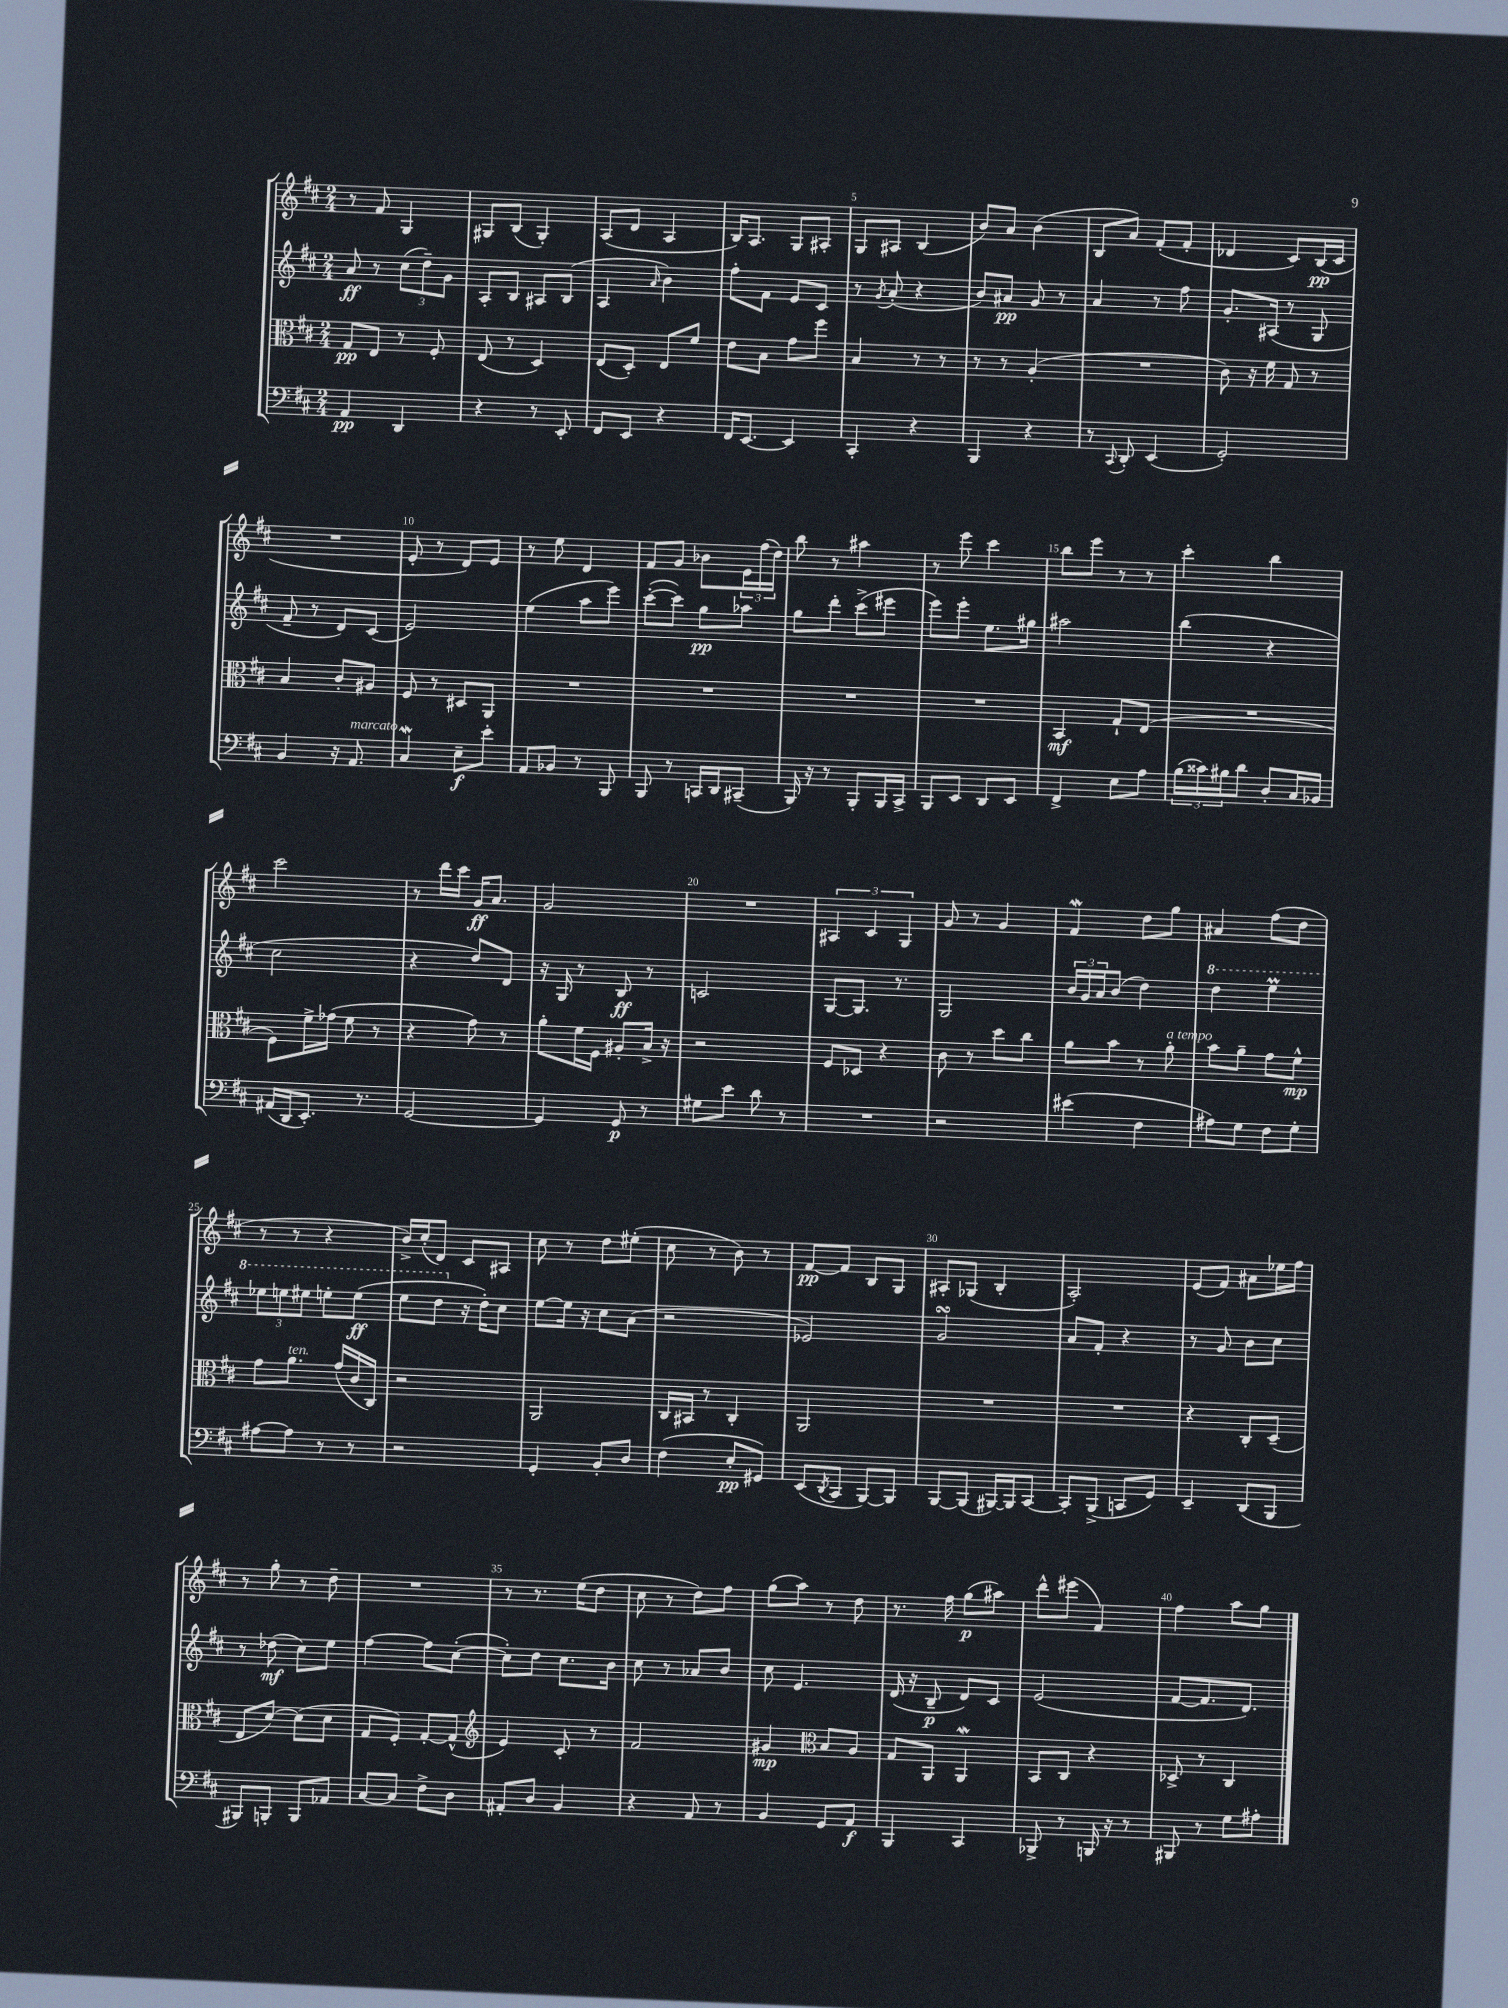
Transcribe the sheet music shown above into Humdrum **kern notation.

**kern	**kern	**kern	**kern
*staff4	*staff3	*staff2	*staff1
*clefF4	*clefC3	*clefG2	*clefG2
*k[f#c#]	*k[f#c#]	*k[f#c#]	*k[f#c#]
*M2/4	*M2/4	*M2/4	*M2/4
4AA/	8G/L	8a/	8r
.	8E/J	8r	8f#/
4DD/	8r	(12cc#\L	4G/
.	.	12dd~\)	.
.	8F#'/	.	.
.	.	12g\J	.
=	=	=	=
4r	(8E/	8A'/L	8G#/L
.	8r	8B/J	(8B/J
8r	4D/)	8A#/L	4G#'/)
8EE'/	.	(8B/J	.
=	=	=	=
8FF#/L	(8E/L	4A/	(8A/L
8EE/J	8D'/J)	.	8d/J
.	.	16qqa/	.
4r	8E/L	4b\)	4A/
.	8f#/J	.	.
=	=	=	=
16FF#/LK	8e\L	8ff#'\L	16B/LK)
[8.EE/J	.	.	8.A/J
.	8B\J	8f#\J	.
4EE/]	8g\L	8e/L	8G/L
.	8ff#\J	8c#/J	8A#'/J
=	=	=	=
4CC#'/	4B/	8r	8G/L
.	.	8qg/	.
.	.	(8a'/	8A#/J
4r	8r	4r	(4B/
.	8r	.	.
=	=	=	=
4BBB/	8r	8b/L)	8b/L)
.	8r	8a#/J	8a/J
4r	(4A'/	8g/	(4b\
.	.	8r	.
=	=	=	=
8r	2r	4a/	8B/L
8qqCC#/	.	.	.
8DD'/	.	.	8a/J)
(4EE/	.	8r	(8f#'/L
.	.	8ff#\	8f#'/J
=	=	=	=
2GG'/)	8c#\)	8.g'/L	4d-/
.	16r	.	.
.	16f#\	(16A#/Jk	.
.	8G/	8r	8c#/L)
.	8r	8G/	(16B/L
.	.	.	16c#/JJ
=	=	=	=
4BB/	4B/	8f#~/	2r
.	.	8r	.
16r	8c#'/L	8d/L)	.
8.AA/	.	.	.
.	8A#/J	(8c#/J	.
=	=	=	=
4C#/	8F#/	2e/)	8e'/
.	8r	.	8r
8E~\L	8D#/L	.	8d/L)
8e'\J	8AA/J	.	8e/J
=	=	=	=
8AA/L	2r	(4ee\	8r
8BB-/J	.	.	8ee\
8r	.	8aa\L	4d/
8BBB/	.	8eee\J)	.
=	=	=	=
8BBB/	2r	([8ccc#'\L	8f#/L
8r	.	8ccc#\]J)	8g/J
16CC/LL	.	8gg\L	8b-\L
16DD/J	.	.	.
(8CC#~/J	.	8aa-\J	24e\L
.	.	.	(24ff#\
.	.	.	24dd\JJ)
=	=	=	=
16BBB/)	2r	8gg\L	8bb\
16r	.	.	.
8r	.	8ddd'\J	8r
8BBB'/L	.	(8ccc#^\L	4aa#\
16BBB/L	.	8eee#\J	.
16CC#^/JJ	.	.	.
=	=	=	=
8BBB/L	2r	8eee\L)	8r
8EE/J	.	8eee'\J	8eee\
8DD/L	.	8.ee\L	4ccc#\
8EE/J	.	.	.
.	.	16gg#\Jk	.
=	=	=	=
4FF#^/	4BB/	2aa#\	8bb\L
.	.	.	8eee\J
8E\L	8G`/L	.	8r
8A\J	(8E/J	.	8r
=	=	=	=
(24B\LL	2r	(4bb\	4ccc#'\
24c##\)	.	.	.
24B#\J	.	.	.
8d\J	.	.	.
8D'/L	.	4r	4bb\
16C#/L	.	.	.
16BB-/JJ	.	.	.
=	=	=	=
(16AA#/LL	8F#\L)	2cc#\	2ccc#\
16DD/J	.	.	.
8.EE'/J)	16f#^\L	.	.
.	(16g-\JJ	.	.
.	8f#\	.	.
8.r	.	.	.
.	8r	.	.
=	=	=	=
[2GG/	4r	4r	8r
.	.	.	16ddd\LL
.	.	.	16ccc#\JJ
.	8g\)	8dd/L)	16g/LK
.	.	.	8.a/J
.	8r	8d/J	.
=	=	=	=
4GG/]	8a'\L	16r	2g/
.	.	16G/	.
.	16f#\L	8r	.
.	16F#\JJ	.	.
8GG/	8A#'/L	8B/	.
8r	16B^/Jk	8r	.
.	16r	.	.
=	=	=	=
8G#\L	2r	2c/	2r
8e\J	.	.	.
8d\	.	.	.
8r	.	.	.
=	=	=	=
2r	8F#/L	[8G/L	6A#/
.	8D-/J	8.G/]J	.
.	.	.	6c#/
.	4r	.	.
.	.	8.r	.
.	.	.	6G/
=	=	=	=
2r	8c#\	2G/	8g/
.	8r	.	8r
.	8dd\L	.	4g/
.	8cc#\J	.	.
=	=	=	=
(4e#\	8a\L	24b/LL	4f#/
.	.	24g/	.
.	.	24a/J	.
.	8b\J	(8b/J	.
4F#\	8r	4dd\)	8dd\L
.	8a'\	.	8gg\J
=	=	=	=
8A#\L)	8b\L	4ddd\	4a#/
8G\J	8a~\J	.	.
8F#\L	8g\L	4eee\	(8ff#\L
8G'\J	8f#^^\J	.	8dd\J
=	=	=	=
[8A#\L	8g\L	12eee-\L	8r
.	.	12eee\	.
8A#\]J	8.a\J	.	8r
.	.	12eee#\J	.
8r	.	8eee'\L	4r
.	(16g/LL	.	.
8r	16c#/	(8eee\J	.
.	16C#/JJ)	.	.
=	=	=	=
2r	2r	8eee\L	16b^/LL)
.	.	.	(16cc#'/J
.	.	8ddd\J	8d/J)
.	.	16r	8c#/L
.	.	16dd'\LK)	.
.	.	8cc#\J	8A#/J
=	=	=	=
4GG'/	2AA/	[8ee\L	8cc#\
.	.	16ee\]Jk	8r
.	.	16r	.
8BB'/L	.	8cc#\L	8dd\L
8D/J	.	(8a\J	(8ee#'\J
=	=	=	=
(4F#\	16C#/LL	2r	8cc#\
.	16BB#/JJ	.	.
.	8r	.	8r
8E'/L	4C#'/	.	8b\)
8GG#/J)	.	.	8r
=	=	=	=
(8EE/L	2AA/	2e-/)	[8f#/L
8qDD/	.	.	.
8CC#/J	.	.	8f#/]J
[8BBB/L)	.	.	8B/L
8BBB/]J	.	.	8G/J
=	=	=	=
[8BBB/L	2r	2g/	8A#'/L
(8BBB/]J	.	.	(8G-/J
[16BBB#/LL)	.	.	4B'/
16BBB#/]J	.	.	.
[8CC#/J	.	.	.
=	=	=	=
8CC#'/]L	2r	8a/L	2A'/)
(8BBB^/J	.	8f#'/J	.
8CC/L	.	4r	.
8GG/J)	.	.	.
=	=	=	=
4EE~/	4r	8r	(8e/L
.	.	8g/	8f#/J)
(8DD/L	8C#'/L	8b\L	8a#\L
8BBB/J	(8D~/J	8cc#\J	16ee-\L
.	.	.	16ff#\JJ
=	=	=	=
8BBB#/L)	8E/L	8r	8r
8BBB'/J	[8d/J)	(8dd-\	8gg'\
8BBB/L	(8d\]L	8cc#\L)	8r
8AA-/J	8d\J	8ee\J	8dd~\
=	=	=	=
[8C#/L	8G/L	[4ff#\	2r
8C#/]J	8F#'/J)	.	.
8F#^\L	[8G'/L	8ff#\]L	.
8D\J	(8G^^/]J	([8cc#'\J	.
=	=	=	=
*	*clefG2	*	*
8AA#'/L	4e/)	8cc#'\]L)	8r
8D/J	.	8dd\J	8.r
4BB/	8c#'/	8.cc#\L	.
.	.	.	(16ee\LK
.	8r	.	8dd\J
.	.	16b\Jk	.
=	=	=	=
4r	2f#/	8cc#\	8cc#\
.	.	8r	8r
8AA/	.	8a-/L	8dd\L)
8r	.	8b/J	8ff#\J
=	=	=	=
4BB/	4g#/	8cc#\	(8gg\L
.	.	4.e/	8aa\J)
*	*clefC3	*	*
8GG/L	8B/L	.	8r
8AA/J	8A/J	.	8dd\
=	=	=	=
4BBB/	8G/L	(16d/	8.r
.	.	16r	.
.	8AA/J	8B~/	.
.	.	.	16ff#\
4CC#/	4AA/	8d/L)	(8gg\L
.	.	8c#/J	8aa#\J)
=	=	=	=
8BBB-^/	8BB/L	(2e/	8ddd^^\L
8r	8C#/J	.	(8eee#\J
16BBB/	4r	.	4f#/)
16r	.	.	.
8r	.	.	.
=	=	=	=
8BBB#/	8D-^/	[8f#/L	4ff#\
8r	8r	8.f#/]	.
8G\L	4C#/	.	8aa\L
.	.	8.d/J)	.
8A#'\J	.	.	8gg\J
==	==	==	==
*-	*-	*-	*-
